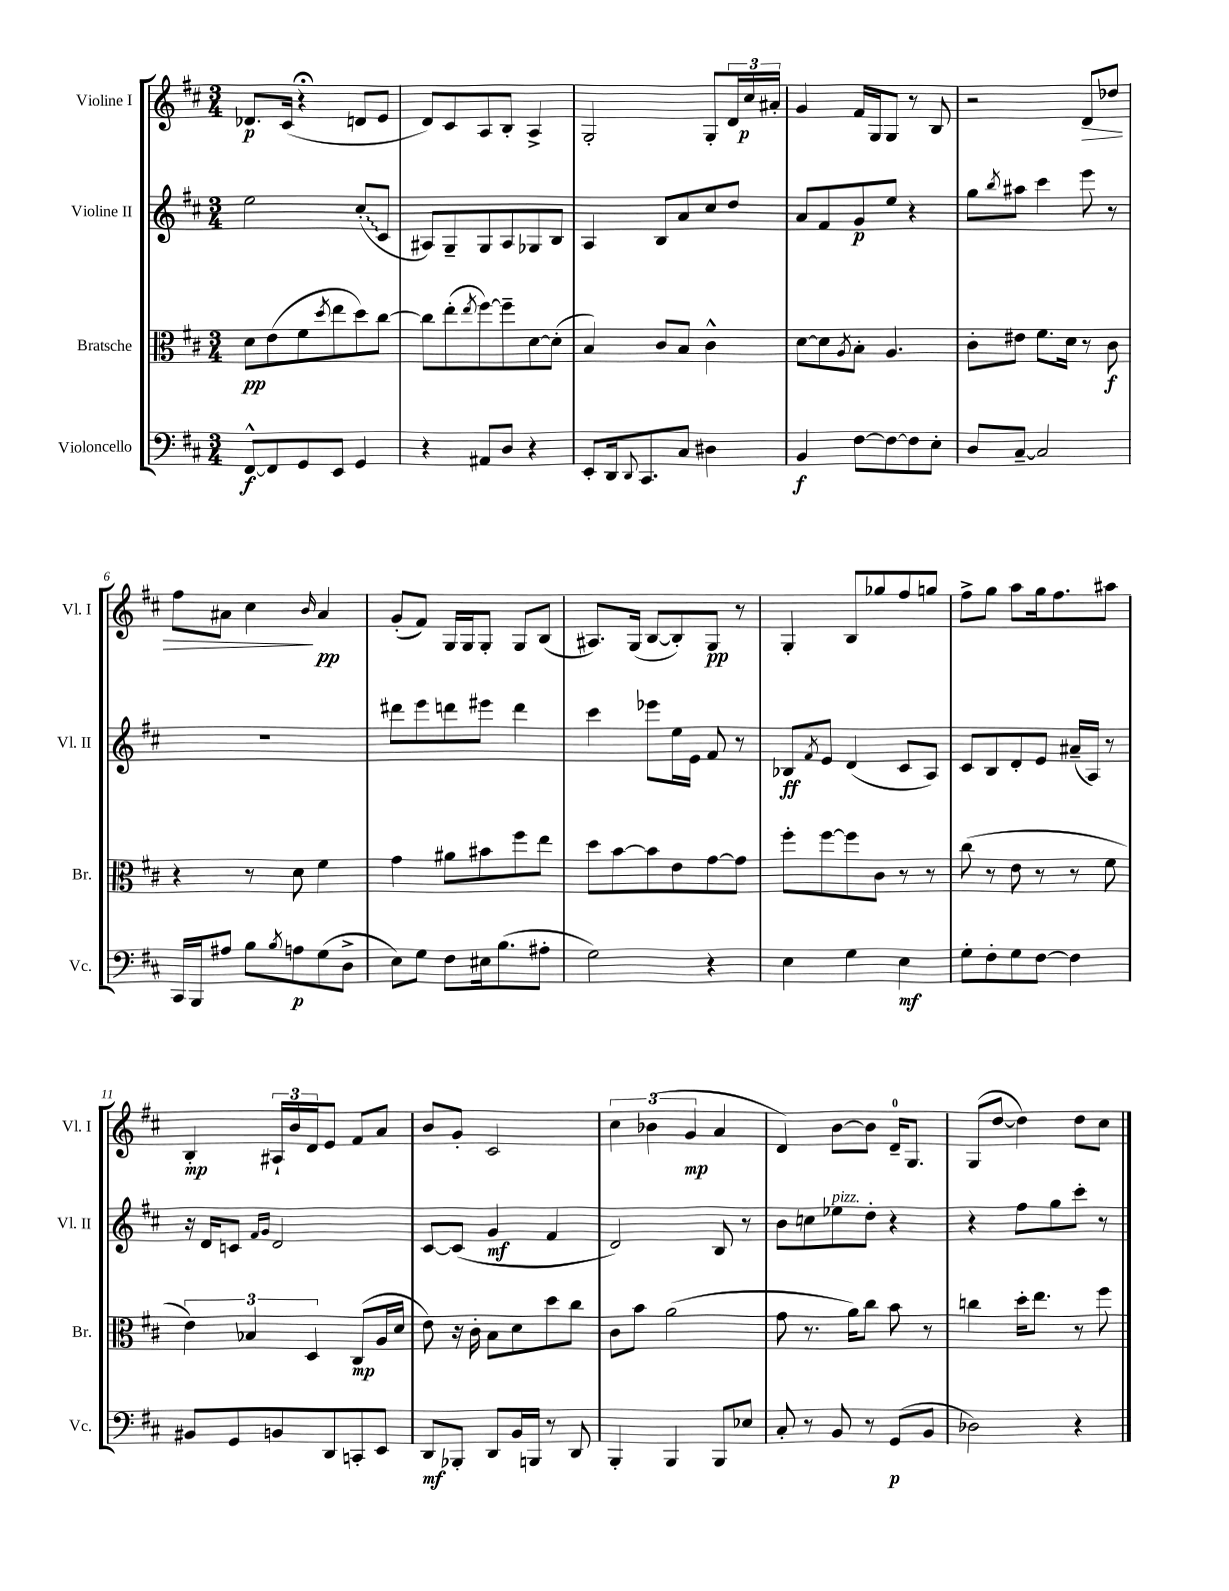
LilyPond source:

<<
\new StaffGroup <<
\new Staff = "s0" \with { instrumentName = "Violine I" shortInstrumentName = "Vl. I" } {
    \clef treble \key d \major \numericTimeSignature \time 3/4
    des'8.\p cis'16( r4\fermata d'8 e'8 |
    d'8) cis'8 a8 b8-. a4-> |
    g2-. g8-. \tuplet 3/2 { d'16 cis''16\p ais'16-. } |
    g'4 fis'16 g16 g8 r8 b8 |
    r2 d'8\> des''8 |
    fis''8 ais'8 cis''4\! \grace { b'16 } ais'4\pp |
    g'8-.( fis'8) g16 g16 g8-. g8 b8( |
    ais8.) g16( b8~ b8-.) g8\pp r8 |
    g4-. b8 ges''8 fis''8 g''8 |
    fis''8-> g''8 a''8 g''16 fis''8. ais''8 |
    b4-.\mp \tuplet 3/2 { ais16-! b'16 d'16 } e'8 fis'8 a'8 |
    b'8 g'8-. cis'2 |
    \tuplet 3/2 { cis''4 bes'4( g'4\mp } a'4 |
    d'4) b'8~ b'8 d'16-0-- g8. |
    g8( d''8~ d''4) d''8 cis''8 \bar "|." |
}
\new Staff = "s1" \with { instrumentName = "Violine II" shortInstrumentName = "Vl. II" } {
    \clef treble \key d \major \numericTimeSignature \time 3/4
    e''2 \once \override Glissando.style = #'zigzag cis''8-.\glissando( cis'8 |
    ais8) g8-- g8 ais8 ges8 b8 |
    a4 b8 a'8 cis''8 d''8 |
    a'8 fis'8 g'8\p e''8 r4 |
    g''8 \acciaccatura { b''8 } ais''8 cis'''4 e'''8 r8 |
    R2. |
    dis'''8 e'''8 d'''8 eis'''8 d'''4 |
    cis'''4 ees'''8 e''16 e'16 fis'8 r8 |
    bes8\ff \acciaccatura { fis'8 } e'8 d'4( cis'8 a8) |
    cis'8 b8 d'8-. e'8 ais'16--( a16) r8 |
    r16 d'16 c'8 \grace { fis'16 g'16 } d'2 |
    cis'8~ cis'8( g'4\mf fis'4 |
    d'2) b8 r8 |
    b'8 c''8 ees''8^\markup { \italic "pizz." } d''8-. r4 |
    r4 fis''8 g''8 cis'''8-. r8 \bar "|." |
}
\new Staff = "s2" \with { instrumentName = "Bratsche" shortInstrumentName = "Br." } {
    \clef alto \key d \major \numericTimeSignature \time 3/4
    d'8\pp e'8( fis'8 \acciaccatura { d''8 } e''8 d''8) cis''8~ |
    cis''8 e''8-.( \acciaccatura { e''8 } fis''8~) fis''8-- d'8~ d'8-.( |
    b4) cis'8 b8 cis'4-^ |
    d'8~ d'8 \acciaccatura { a8 } b8-. a4. |
    cis'8-. eis'8 fis'8. d'16 r8 cis'8\f |
    r4 r8 d'8 fis'4 |
    g'4 ais'8 bis'8 fis''8 e''8 |
    d''8 b'8~ b'8 e'8 g'8~ g'8 |
    fis''8-. fis''8~ fis''8 cis'8 r8 r8 |
    cis''8( r8 e'8 r8 r8 fis'8 |
    \tuplet 3/2 { e'4) bes4 d4 } cis8\mp( a16 d'16 |
    e'8) r16 cis'16-. b8 d'8 d''8 cis''8 |
    cis'8 b'8 a'2( |
    g'8 r8. a'16) cis''8 b'8 r8 |
    c''4 d''16-. e''8. r8 fis''8 \bar "|." |
}
\new Staff = "s3" \with { instrumentName = "Violoncello" shortInstrumentName = "Vc." } {
    \clef bass \key d \major \numericTimeSignature \time 3/4
    fis,8~-^\f fis,8 g,8 e,8 g,4 |
    r4 ais,8 d8 r4 |
    e,8-. d,16 \appoggiatura { d,8 } cis,8. cis8 dis4 |
    b,4\f fis8~ fis8~ fis8 e8-. |
    d8 cis8~-- cis2 |
    cis,16 b,,16 ais8 b8 \acciaccatura { b8 } a8\p g8( d8-> |
    e8) g8 fis8 eis16 b8.( ais8-. |
    g2) r4 |
    e4 g4 e4\mf |
    g8-. fis8-. g8 fis8~ fis4 |
    bis,8 g,8 b,8 d,8 c,8-. e,8 |
    d,8\mf bes,,8-. d,8 b,16 b,,16 r8 d,8 |
    b,,4-. b,,4 b,,8 ees8 |
    cis8-. r8 b,8 r8 g,8\p( b,8 |
    des2) r4 \bar "|." |
}
>>
>>
